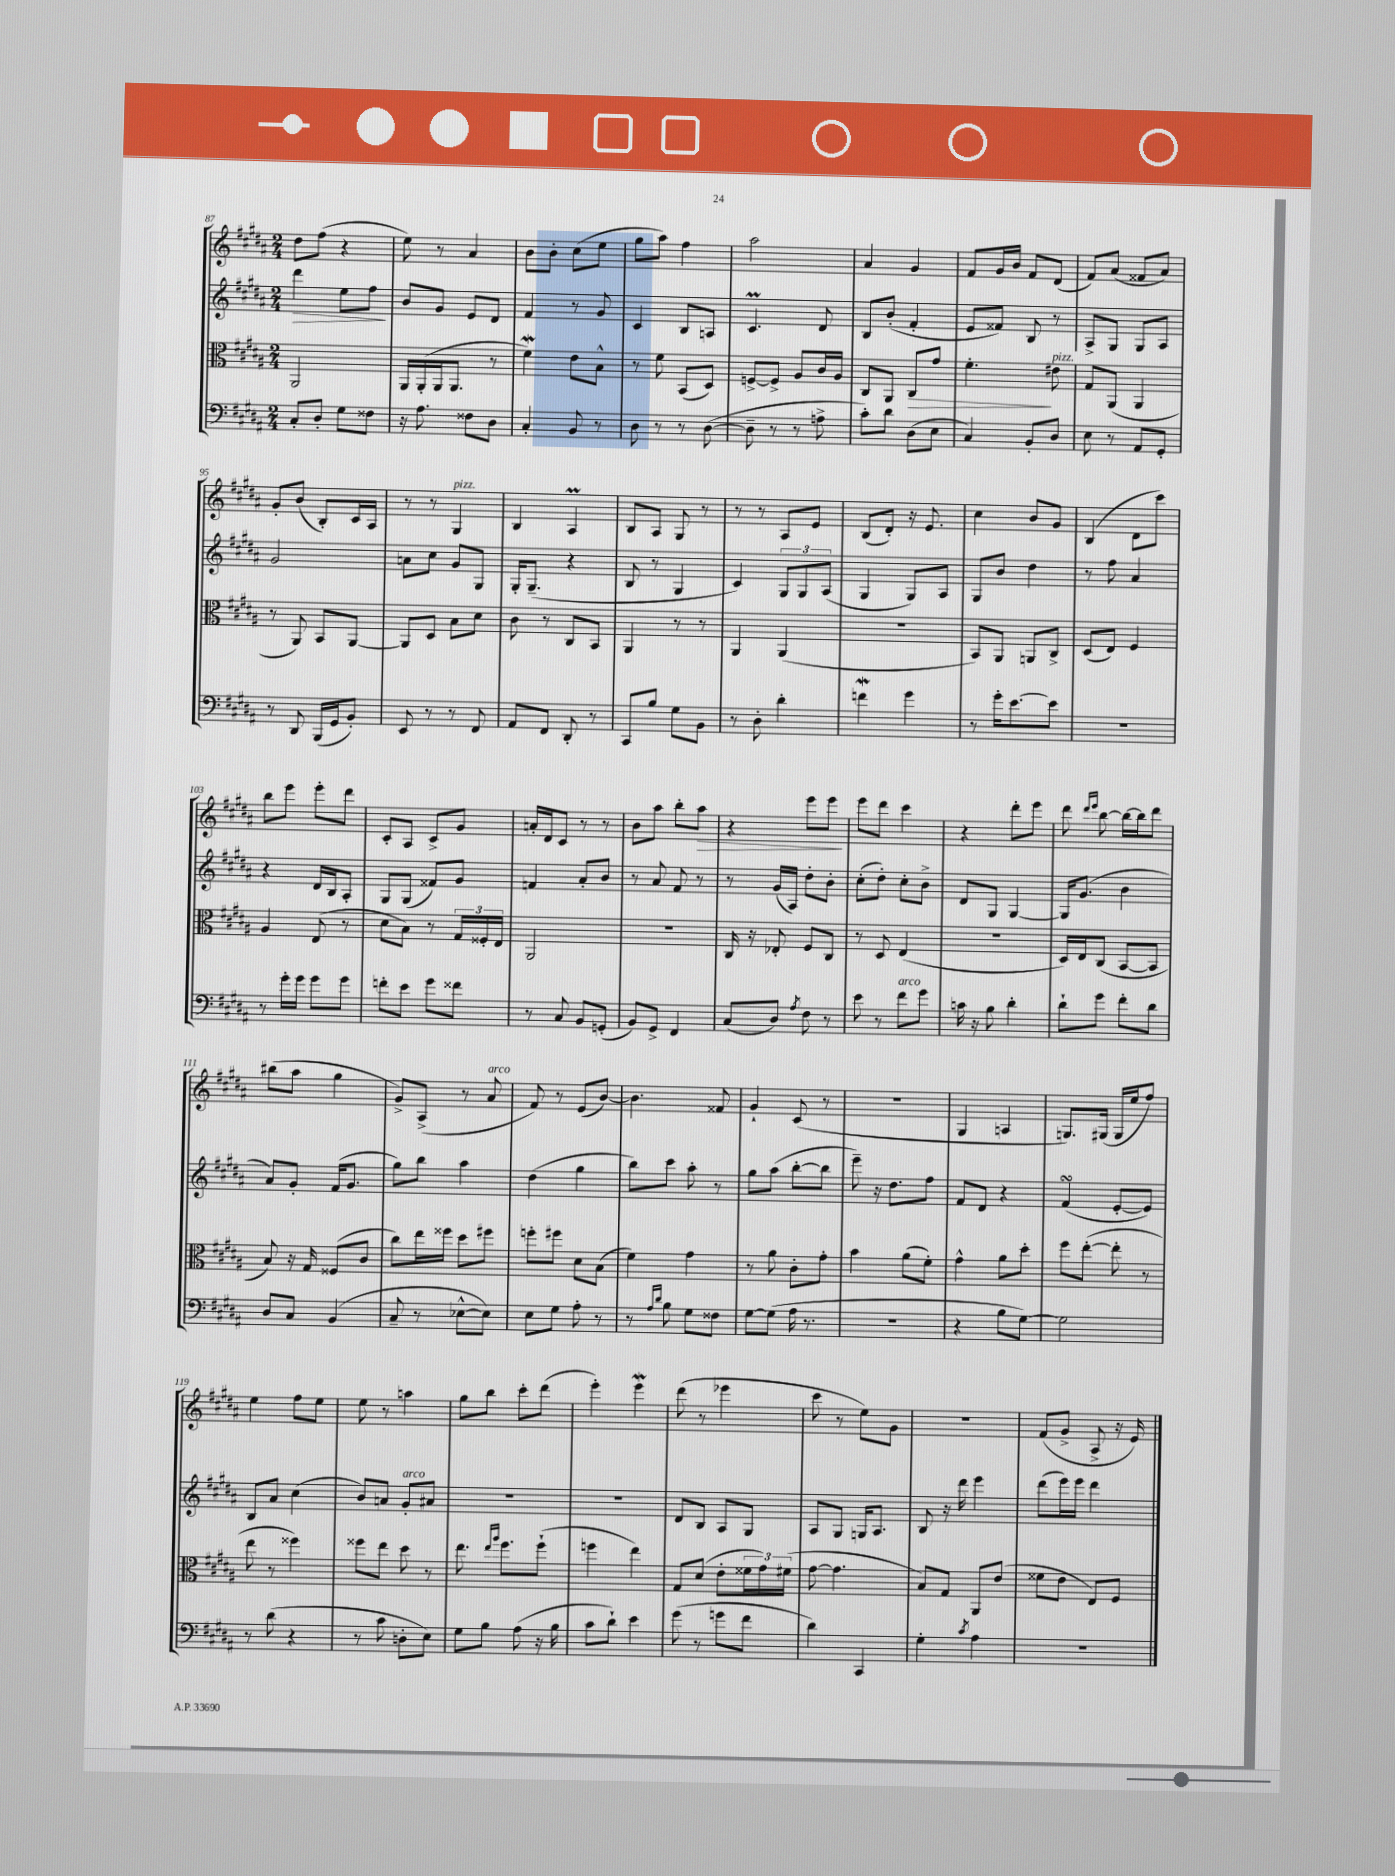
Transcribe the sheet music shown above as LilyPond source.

<<
\new StaffGroup <<
\new Staff = "s0" {
    \clef treble \key b \major \numericTimeSignature \time 2/4
    dis''8 fis''8( r4 |
    e''8) r8 ais'4 |
    b'8 b'8-. cis''8( e''8 |
    gis''8 ais''8) fis''4 |
    ais''2 |
    ais'4 gis'4 |
    fis'8 gis'16 b'16 fis'8 dis'8( |
    fis'8) ais'8( fisis'8 ais'8) |
    gis'8-. b'8( b8-.) cis'16 ais16 |
    r8 r8 gis4^\markup { \italic "pizz." } |
    b4 ais4\prall |
    b8 ais8 gis8 r8 |
    r8 r8 ais8 e'8 |
    b8( dis'8-.) r16 e'8. |
    cis''4 b'8 gis'8 |
    b4( dis'8 cis'''8) |
    b''8 e'''8 e'''8-. dis'''8 |
    cis'8-. ais8 cis'8-> gis'8 |
    a'16-. dis'16 cis'8 r8 r8 |
    b'8 ais''8 b''8-. ais''8\> |
    r4 e'''8 e'''8\! |
    e'''8 dis'''8 cis'''4 |
    r4 dis'''8-. e'''8 |
    dis'''8 \grace { dis'''16 e'''16 } b''8~ b''16~ b''16 dis'''8 |
    bis''8( ais''8 gis''4 |
    gis'8->) ais8->( r8 ais'8^\markup { \italic "arco" } |
    fis'8) r8 e'8( b'8~) |
    b'4. fisis'8 |
    gis'4-! cis'8( r8 |
    R2 |
    gis4 a4 |
    g8.) gis16( gis16 e''16 fis''8) |
    e''4 fis''8 e''8 |
    e''8 r8 a''4 |
    gis''8 b''8 cis'''8-. dis'''8( |
    e'''4-.) e'''4\mordent |
    dis'''8( r8 ees'''4 |
    cis'''8 r8 e''8) gis'8 |
    r2 |
    fis'8( gis'8-> ais8-> r16 e'16) \bar "|." |
}
\new Staff = "s1" {
    \clef treble \key b \major \numericTimeSignature \time 2/4
    dis'''4\> e''8 fis''8\! |
    b'8 gis'8 e'8 dis'8 |
    fis'4 r8 gis'8 |
    cis'4 b8 a8 |
    cis'4.\prall dis'8 |
    b8 b'8-.( fis'4-. |
    e'8 fisis'8) b8 r8 |
    ais8-> gis8 gis8 ais8 |
    gis'2 |
    a'8 cis''8 gis'8 gis8 |
    gis16-. gis8.--( r4 |
    b8 r8 gis4 |
    cis'4) \tuplet 3/2 { gis8 gis8 ais8( } |
    gis4 gis8) ais8 |
    gis8 b'8 dis''4 |
    r8 fis''8 ais'4 |
    r4 dis'16 b16 ais8-. |
    gis8 gis8( fisis'8) gis'8 |
    f'4 ais'8-. b'8 |
    r8 ais'8 fis'8 r8 |
    r8 gis'16( ais16) dis''8-. b'8-. |
    cis''8-.( dis''8-.) cis''8-. b'8-> |
    dis'8 gis8 gis4~ |
    gis16 gis'8.( b'4 |
    ais'8) gis'8-. fis'16( gis'8. |
    gis''8) b''8 ais''4 |
    dis''4( gis''4 |
    b''8) cis'''8 ais''8-. r8 |
    gis''8 ais''8( b''8~-. b''8 |
    e'''8--) r16 dis''8. fis''8 |
    fis'8 dis'8 r4 |
    fis'4\turn( e'8~-. e'8) |
    b8 ais'8 cis''4( |
    b'8) a'8 gis'8-.^\markup { \italic "arco" } ais'8 |
    r2 |
    r2 |
    dis'8 b8 ais8 gis8 |
    ais8 gis8 g16 ais8. |
    b8 r16 dis'''16 e'''4 |
    dis'''8( e'''16) e'''16 dis'''4 \bar "|." |
}
\new Staff = "s2" {
    \clef alto \key b \major \numericTimeSignature \time 2/4
    ais,2 |
    ais,16 ais,16-.( ais,16 ais,8. r8 |
    fis'4\mordent) e'8 b8-^ |
    r8 fis'8 b,8( dis8) |
    f8~-> f8-> ais8 cis'16 ais16 |
    cis8 ais,8 cis8\> gis'8 |
    fis'4.-.\! eis'8^\markup { \italic "pizz." } |
    gis8 ais,8( ais,4 |
    r8 ais,8) b,8 ais,8~ |
    ais,8 dis8 b8 dis'8 |
    cis'8 r8 cis8 b,8 |
    ais,4 r8 r8 |
    ais,4 ais,4( |
    R2 |
    b,8) ais,8 a,8 cis8-> |
    dis8( e8) fis4 |
    ais4 e8( r8 |
    dis'8 b8) r8 \tuplet 3/2 { gis16 fisis16-. e16 } |
    ais,2 |
    R2 |
    cis16 r16 ees8-. fis8 cis8 |
    r8 dis8 e4( |
    R2 |
    dis16) e16 cis8( b,8~ b,8 |
    b8) r16 gis16 fisis8( cis'8 |
    cis''8) e''16 fisis''16 dis''8 fis''8 |
    f''8-. fis''8 dis'8 b8( |
    fis'4) gis'4 |
    r8 ais'8 cis'8-. gis'8-. |
    b'4 ais'8( fis'8-.) |
    gis'4-^ ais'8 dis''8-. |
    fis''8 e''8~-.( e''8-. r8 |
    e''8 r8 fisis''4) |
    fisis''8 e''8 dis''8 r8 |
    e''8. \grace { e''16 ais''16 } fis''8. fis''8-!( |
    f''4 e''4) |
    gis8 dis'8( e'8-. \tuplet 3/2 { fisis'16 gis'16) fis'16( } |
    gis'8~ gis'4. |
    b8) gis8 ais,8 e'8( |
    fisis'8 e'8 e8) fis8 \bar "|." |
}
\new Staff = "s3" {
    \clef bass \key b \major \numericTimeSignature \time 2/4
    cis8-. dis8-. gis8 fisis8 |
    r16 ais8. fisis8 dis8 |
    cis4-. b,8 r8 |
    dis8 r8 r8 dis8~( |
    dis8-- r8 r8 a8-> |
    cis'8-.) dis'8 dis8( e8 |
    cis4) b,8-. dis8 |
    e8 r8 ais,8 gis,8-. |
    r8 dis,8 b,,16( gis,16 b,8-.) |
    e,8 r8 r8 fis,8 |
    ais,8 fis,8 dis,8-. r8 |
    cis,8 b8 gis8 b,8 |
    r8 dis8-. dis'4-. |
    f'4\mordent gis'4 |
    r8 gis'16-. e'8.~ e'8 |
    r2 |
    r8 gis'16-. gis'16 gis'8 gis'8 |
    f'8-. e'8 gis'8 fisis'8 |
    r8 cis8 b,8 g,8-.( |
    b,8) gis,8-> fis,4 |
    cis8( dis8) \acciaccatura { ais8 } fis8 r8 |
    e'8 r8 fis'8^\markup { \italic "arco" } gis'8 |
    c'16 r16 b8 dis'4-. |
    dis'8-! gis'8 fis'8-. dis'8 |
    dis8 cis8 b,4( |
    cis8-- r8 ees8~-^ ees8) |
    e8 gis8 ais8-. r8 |
    r8 \grace { ais16 dis'16 } b8 gis8 fisis8 |
    gis8~ gis8( ais16 r8. |
    R2 |
    r4 b8 gis8~) |
    gis2 |
    r8 dis'8( r4 |
    r8 cis'8 d8-. e8) |
    gis8 b8 ais8( r16 b16 |
    cis'8 dis'8-!) e'4 |
    gis'8( r8 g'8 fis'8 |
    dis'4) cis,4 |
    gis4-. \acciaccatura { cis'8 } ais4 |
    r2 \bar "|." |
}
>>
>>
\layout { \context { \Score currentBarNumber = #87 } }
